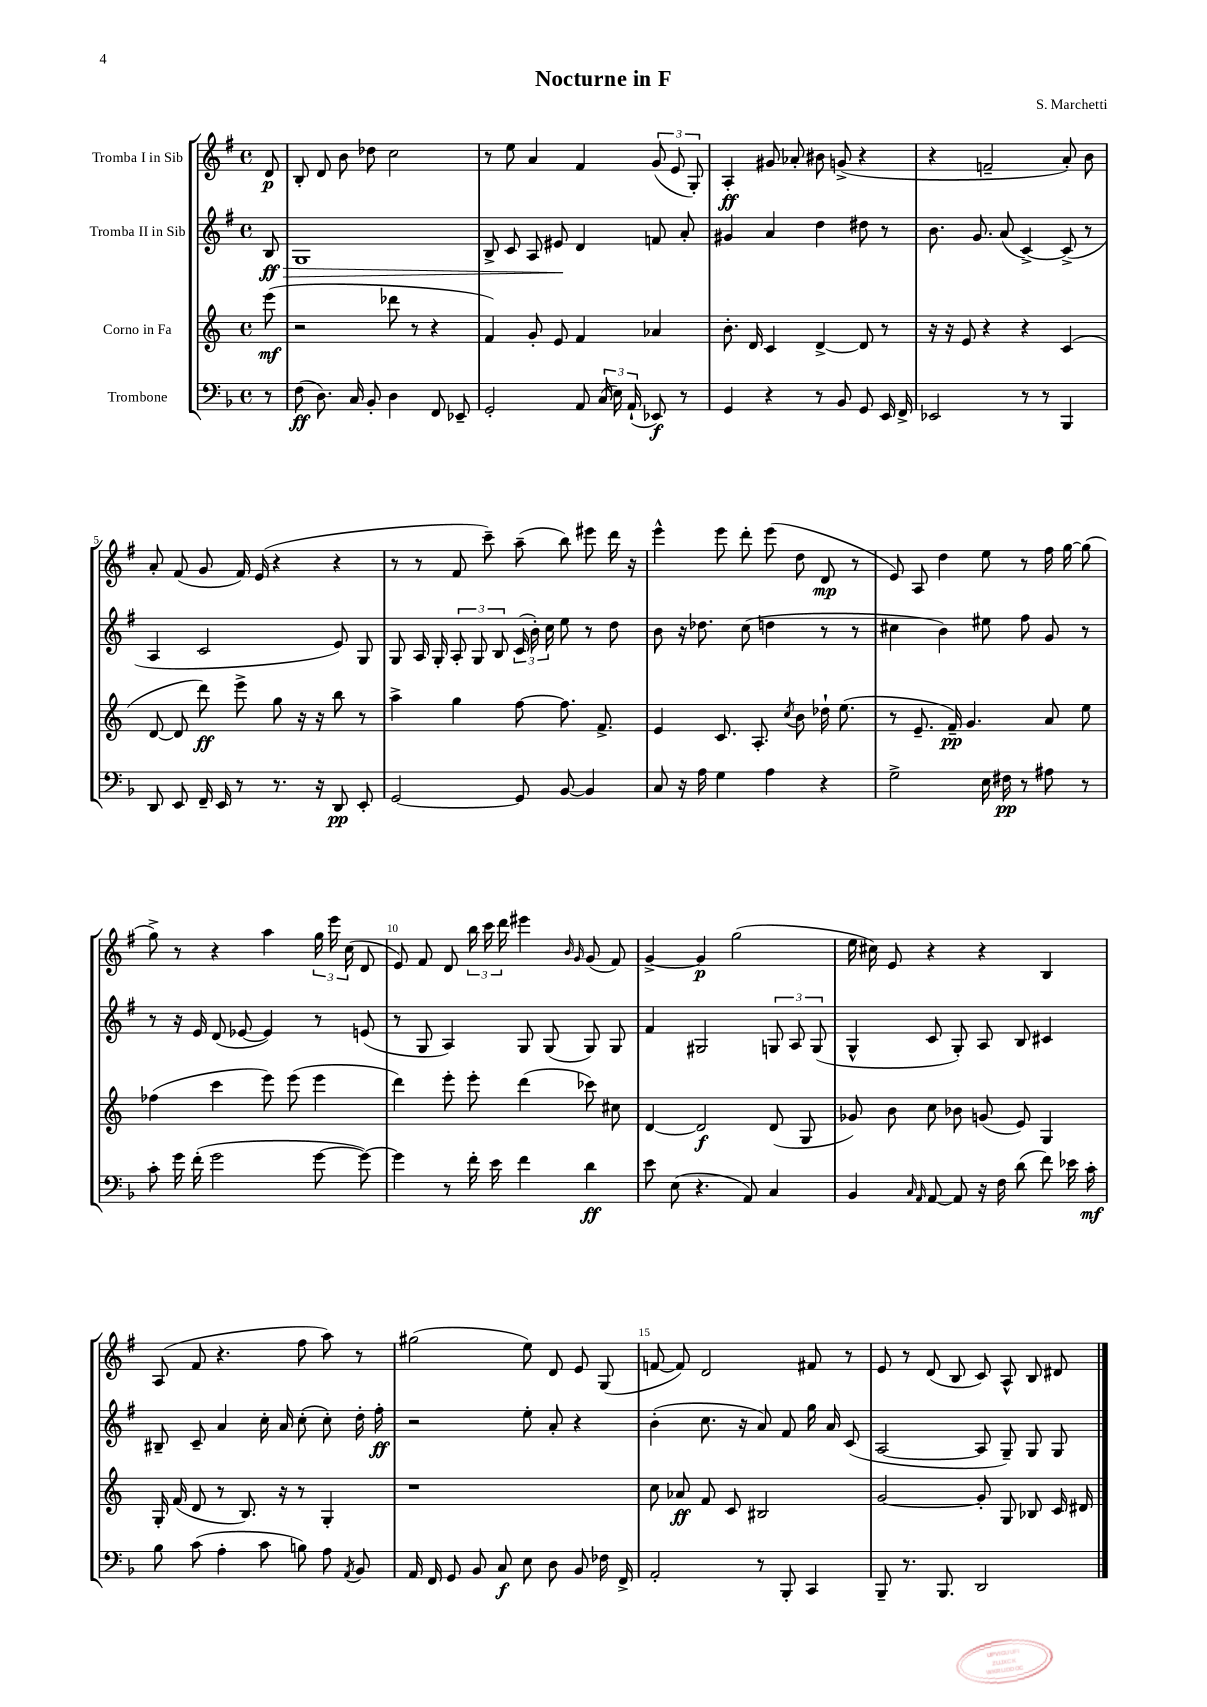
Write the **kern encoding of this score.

**kern	**dynam	**kern	**dynam	**kern	**dynam	**kern	**dynam
*part4	*part4	*part3	*part3	*part2	*part2	*part1	*part1
*staff4	*staff4	*staff3	*staff3	*staff2	*staff2	*staff1	*staff1
*I"Trombone	*	*I"Corno in Fa	*	*I"Tromba II in Sib	*	*I"Tromba I in Sib	*
*clefF4	*	*clefG2	*	*clefG2	*	*clefG2	*
*k[b-]	*	*k[]	*	*k[f#]	*	*k[f#]	*
*M4/4	*	*M4/4	*	*M4/4	*	*M4/4	*
*met(c)	*	*met(c)	*	*met(c)	*	*met(c)	*
=	=	=	=	=	=	=	=
!	!	!	!	!	!LO:HP:b	!	!
8r	.	(8eee\	mf	8B/	> ff	8d/	p
=1	=1	=1	=1	=1	=1	=1	=1
(8F\	ff	2r	.	1G	.	8B'/	.
8.D\)	.	.	.	.	.	8d/	.
.	.	.	.	.	.	8b\	.
16C/	.	.	.	.	.	.	.
8BB-'/	.	.	.	.	.	8dd-X\	.
4D\	.	8ddd-X\	.	.	.	2cc\	.
.	.	8r	.	.	.	.	.
8FF/	.	4r	.	.	.	.	.
8EE-X~/	.	.	.	.	.	.	.
=2	=2	=2	=2	=2	=2	=2	=2
2GG'/	.	4f/)	.	8B^/	.	8r	.
.	.	.	.	8c/	.	8ee\	.
.	.	8g'/	.	8A/	.	4a/	.
.	.	8e/	.	8e#X/	.	.	.
8AA/	.	4f/	.	4d/	]	4f#/	.
(24C/	.	.	.	.	.	.	.
24E\)	.	.	.	.	.	.	.
(24AA`/	.	.	.	.	.	.	.
8EE-X/)	f	4a-X/	.	8fn/	.	(12g/	.
.	.	.	.	.	.	12e/	.
8r	.	.	.	8a'/	.	.	.
.	.	.	.	.	.	12G'/)	.
=3	=3	=3	=3	=3	=3	=3	=3
4GG/	.	8.b'\	.	4g#X/	.	4A'/	ff
.	.	16d/	.	.	.	.	.
4r	.	4c/	.	4a/	.	8g#X/	.
.	.	.	.	.	.	8a-X'/	.
8r	.	[4d^/	.	4dd\	.	8b#X\	.
8BB-/	.	.	.	.	.	(8gn^/	.
8GG/	.	8d/]	.	8dd#X\	.	4r	.
16EE/	.	8r	.	8r	.	.	.
16FF^/	.	.	.	.	.	.	.
=4	=4	=4	=4	=4	=4	=4	=4
2EE-X/	.	16r	.	8.b\	.	4r	.
.	.	16r	.	.	.	.	.
.	.	8e/	.	.	.	.	.
.	.	.	.	8.g/	.	.	.
.	.	4r	.	.	.	2fn~/	.
.	.	.	.	(8a/	.	.	.
8r	.	4r	.	[4c^/)	.	.	.
8r	.	.	.	.	.	.	.
4BBB-/	.	(4c/	.	(8c^/]	.	8a'/)	.
.	.	.	.	8r	.	8b\	.
!!LO:LB:g=z
=5	=5	=5	=5	=5	=5	=5	=5
8DD/	.	[8d/	.	4A/	.	8a'/	.
8EE/	.	8d/]	.	.	.	(8f#/	.
16FF~/	.	8ddd\)	ff	2c/	.	8g/	.
16EE/	.	.	.	.	.	.	.
8r	.	8eee^\	.	.	.	16f#/)	.
.	.	.	.	.	.	(16e/	.
8.r	.	8gg\	.	.	.	4r	.
.	.	16r	.	.	.	.	.
16r	.	16r	.	.	.	.	.
8DD/	pp	8bb\	.	8e/)	.	4r	.
8EE'/	.	8r	.	8G/	.	.	.
=6	=6	=6	=6	=6	=6	=6	=6
[2GG/	.	4aa^\	.	8G/	.	8r	.
.	.	.	.	16A/	.	8r	.
.	.	.	.	16G'/	.	.	.
.	.	4gg\	.	12A'/	.	8f#/	.
.	.	.	.	12G/	.	.	.
.	.	.	.	.	.	8ccc~\)	.
.	.	.	.	12B/	.	.	.
8GG/]	.	[8ff\	.	(24c/	.	(8aa~\	.
.	.	.	.	24b'\)	.	.	.
.	.	.	.	24cc\	.	.	.
[8BB-/	.	8.ff\]	.	8ee\	.	8bb\)	.
4BB-/]	.	.	.	8r	.	8eee#X\	.
.	.	8.f^/	.	.	.	.	.
.	.	.	.	8dd\	.	16ddd\	.
.	.	.	.	.	.	16r	.
=7	=7	=7	=7	=7	=7	=7	=7
8C/	.	4e/	.	8b\	.	4eee^^\	.
16r	.	.	.	16r	.	.	.
16A\	.	.	.	8.dd-X\	.	.	.
4G\	.	8.c/	.	.	.	8eee\	.
.	.	.	.	(8cc\	.	8ddd'\	.
.	.	8.A'/	.	.	.	.	.
4A\	.	.	.	4ddn\	.	(8eee\	.
.	.	8qcc/	.	.	.	.	.
.	.	8b\	.	.	.	8dd\	.
4r	.	16dd-X`\	.	8r	.	8d/	mp
.	.	(8.ee\	.	.	.	.	.
.	.	.	.	8r	.	8r	.
=8	=8	=8	=8	=8	=8	=8	=8
2G^\	.	8r	.	4cc#X\	.	8e/)	.
.	.	8.e~/	.	.	.	8A/	.
.	.	.	.	4b\)	.	4dd\	.
.	.	16f~/)	pp	.	.	.	.
.	.	4.g/	.	.	.	.	.
16E\	.	.	.	8ee#X\	.	8ee\	.
16F#X\	pp	.	.	.	.	.	.
8r	.	.	.	8ff#\	.	8r	.
8A#X\	.	8a/	.	8g/	.	16ff#\	.
.	.	.	.	.	.	[16gg\	.
8r	.	8ee\	.	8r	.	(8gg\]	.
!!LO:LB:g=z
=9	=9	=9	=9	=9	=9	=9	=9
8c'\	.	(4ff-X\	.	8r	.	8gg^\)	.
16g\	.	.	.	16r	.	8r	.
(16f'\	.	.	.	16e/	.	.	.
2g\	.	4ccc\	.	(8d/	.	4r	.
.	.	.	.	[8e-X/	.	.	.
.	.	8eee\)	.	4e-/])	.	4aa\	.
.	.	(8eee\	.	.	.	.	.
[8g\	.	4eee\	.	8r	.	24gg\	.
.	.	.	.	.	.	24eee\	.
.	.	.	.	.	.	(24cc\	.
8g\_)	.	.	.	(8en/	.	8d/	.
=10	=10	=10	=10	=10	=10	=10	=10
4g\]	.	4ddd\)	.	8r	.	8e/)	.
.	.	.	.	8G/	.	8f#/	.
8r	.	8eee'\	.	4A/)	.	8d/	.
16f'\	.	8eee'\	.	.	.	24bb\	.
.	.	.	.	.	.	24ccc\	.
16e\	.	.	.	.	.	.	.
.	.	.	.	.	.	24ddd\	.
4f\	.	(4ddd\	.	8G/	.	4eee#X\	.
.	.	.	.	(8G/	.	.	.
.	.	.	.	.	.	16qqb/	.
.	.	.	.	.	.	16qqg/	.
4d\	ff	8ccc-X\)	.	8G/)	.	(8g/	.
.	.	8cc#X\	.	8G/	.	8f#/)	.
=11	=11	=11	=11	=11	=11	=11	=11
8e\	.	[4d/	.	4f#/	.	[4g^/	.
(8E\	.	.	.	.	.	.	.
4.r	.	2d/]	f	2G#X/	.	4g/]	p
.	.	.	.	.	.	(2gg\	.
8AA/)	.	.	.	.	.	.	.
4C/	.	(8d/	.	12Gn/	.	.	.
.	.	.	.	12A/	.	.	.
.	.	8G/	.	.	.	.	.
.	.	.	.	(12G/	.	.	.
=12	=12	=12	=12	=12	=12	=12	=12
4BB-/	.	8g-X/)	.	4G^^/	.	16ee\	.
.	.	.	.	.	.	16cc#X\)	.
.	.	8b\	.	.	.	8e/	.
16qqC/	.	.	.	.	.	.	.
16qqAA/	.	.	.	.	.	.	.
[8AA/	.	8cc\	.	8c/	.	4r	.
8AA/]	.	8b-X\	.	8G'/)	.	.	.
16r	.	(8gn/	.	8A/	.	4r	.
16F\	.	.	.	.	.	.	.
(8d\	.	8e/)	.	8B/	.	.	.
8f\)	.	4G/	.	4c#X/	.	4B/	.
16e-X\	.	.	.	.	.	.	.
16c'\	mf	.	.	.	.	.	.
!!LO:LB:g=z
=13	=13	=13	=13	=13	=13	=13	=13
8B-\	.	16G'/	.	8B#X~/	.	(8A/	.
.	.	(16f/	.	.	.	.	.
(8c\	.	8d/	.	8c~/	.	8f#/	.
4A'\	.	8r	.	4a/	.	4.r	.
.	.	8.B/)	.	.	.	.	.
8c\	.	.	.	16cc'\	.	.	.
.	.	16r	.	16a/	.	.	.
8Bn\)	.	8r	.	(8cc'\	.	8ff#\	.
8A\	.	4G'/	.	8cc'\)	.	8aa\)	.
8qAA/	.	.	.	.	.	.	.
8BB-/	.	.	.	16dd'\	.	8r	.
.	.	.	.	16ff#'\	ff	.	.
=14	=14	=14	=14	=14	=14	=14	=14
16AA/	.	1r	.	2r	.	(2gg#X\	.
16FF/	.	.	.	.	.	.	.
8GG/	.	.	.	.	.	.	.
8BB-/	.	.	.	.	.	.	.
8C/	f	.	.	.	.	.	.
8E\	.	.	.	8ee'\	.	8ee\)	.
8D\	.	.	.	8a'/	.	8d/	.
8BB-/	.	.	.	4r	.	8e/	.
16F-X\	.	.	.	.	.	(8G/	.
16FF^/	.	.	.	.	.	.	.
=15	=15	=15	=15	=15	=15	=15	=15
2AA'/	.	8cc\	.	(4b'\	.	[8fn/	.
.	.	8a-X/	ff	.	.	8f/])	.
.	.	8f/	.	8.cc\	.	2d/	.
.	.	8c/	.	.	.	.	.
.	.	.	.	16r	.	.	.
8r	.	2B#X/	.	8a/)	.	.	.
8BBB-'/	.	.	.	8f#/	.	.	.
4CC/	.	.	.	16gg\	.	8f#X/	.
.	.	.	.	16a/	.	.	.
.	.	.	.	(8c/	.	8r	.
=16	=16	=16	=16	=16	=16	=16	=16
8BBB-~/	.	[2g/	.	[2A/	.	8e/	.
8.r	.	.	.	.	.	8r	.
.	.	.	.	.	.	(8d/	.
8.BBB-/	.	.	.	.	.	.	.
.	.	.	.	.	.	8B/	.
2DD/	.	8g'/]	.	8A/]	.	8c/)	.
.	.	8G/	.	8G~/)	.	8A^^/	.
.	.	8B-X/	.	8G/	.	8B/	.
.	.	16c/	.	8G/	.	8d#X/	.
.	.	16d#X/	.	.	.	.	.
==	==	==	==	==	==	==	==
*-	*-	*-	*-	*-	*-	*-	*-
